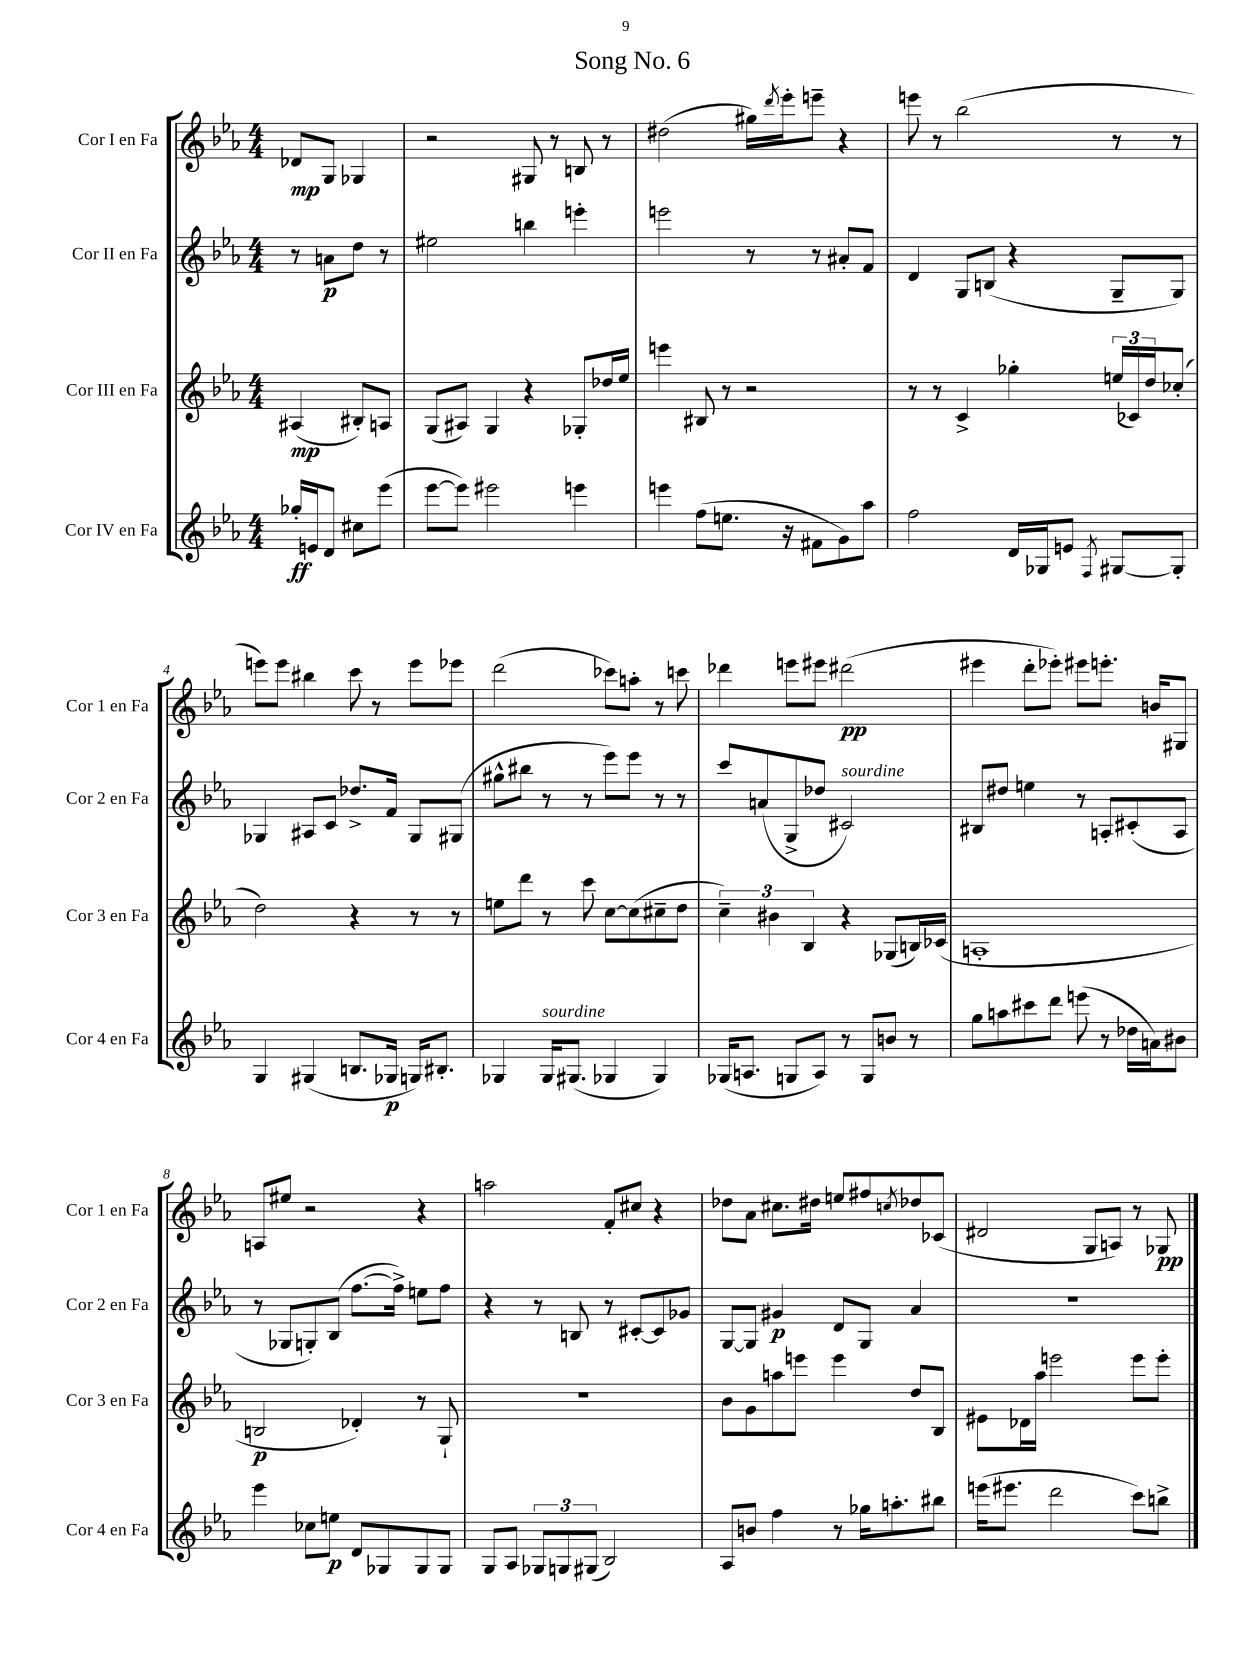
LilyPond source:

\header { title = "Song No. 6" }
<<
\new StaffGroup <<
\new Staff = "s0" \with { instrumentName = "Cor I en Fa" shortInstrumentName = "Cor 1 en Fa" } {
    \clef treble \key ees \major \numericTimeSignature \time 4/4 \partial 2
    des'8\mp g8 ges4 |
    r2 gis8 r8 b8 r8 |
    dis''2( gis''16) \acciaccatura { d'''8 } ees'''16-. e'''8-- r4 |
    e'''8 r8 bes''2( r8 r8 |
    e'''8) e'''8 bis''4 c'''8 r8 e'''8 ees'''8 |
    d'''2( ces'''8) a''8-. r8 c'''8 |
    des'''4 e'''8 eis'''8 dis'''2\pp( |
    eis'''4 d'''8-. ees'''8-.) eis'''8 e'''8.-. b'16 gis8 |
    a8 eis''8 r2 r4 |
    a''2 f'8-. cis''8 r4 |
    des''8 aes'8 cis''8. dis''16 e''8 fis''8 \acciaccatura { c''8 } des''8 ces'8( |
    dis'2 g8 a8) r8 ges8\pp \bar "|." |
}
\new Staff = "s1" \with { instrumentName = "Cor II en Fa" shortInstrumentName = "Cor 2 en Fa" } {
    \clef treble \key ees \major \numericTimeSignature \time 4/4 \partial 2
    r8 a'8\p d''8 r8 |
    eis''2 b''4 e'''4-. |
    e'''2 r8 r8 ais'8-. f'8 |
    d'4 g8 b8( r4 g8-- g8) |
    ges4 ais8 c'8 des''8.-> f'16 ges8 gis8( |
    gis''8-^ bis''8 r8 r8 ees'''8) ees'''8 r8 r8 |
    c'''8 a'8( g8-> des''8 cis'2^\markup { \italic "sourdine" }) |
    bis8 dis''8 e''4 r8 a8-. cis'8-.( a8 |
    r8 ges8 g8-.) bes8( f''8.~ f''16->) e''8 f''8 |
    r4 r8 b8 r8 cis'8~-. cis'8 ges'8 |
    g8~ g8 gis'4\p d'8 g8 aes'4 |
    R1 \bar "|." |
}
\new Staff = "s2" \with { instrumentName = "Cor III en Fa" shortInstrumentName = "Cor 3 en Fa" } {
    \clef treble \key ees \major \numericTimeSignature \time 4/4 \partial 2
    ais4\mp( bis8-.) a8 |
    g8( ais8) g4 r4 ges8-. des''16 ees''16 |
    e'''4 bis8 r8 r2 |
    r8 r8 c'4-> ges''4-. \tuplet 3/2 { e''16( ces'16) d''16 } ces''8-.( |
    d''2) r4 r8 r8 |
    e''8 d'''8 r8 c'''8 c''8~ c''8( cis''8-- d''8 |
    \tuplet 3/2 { c''4--) bis'4 bes4 } r4 ges8( b16) ces'16( |
    a1-. |
    b2\p des'4-.) r8 g8-! |
    R1 |
    bes'8 g'8 a''8 e'''8 e'''4 d''8 bes8 |
    eis'8 des'16 aes''16 e'''2 e'''8 e'''8-. \bar "|." |
}
\new Staff = "s3" \with { instrumentName = "Cor IV en Fa" shortInstrumentName = "Cor 4 en Fa" } {
    \clef treble \key ees \major \numericTimeSignature \time 4/4 \partial 2
    ges''16-.\ff e'16 d'8 cis''8 ees'''8( |
    ees'''8~ ees'''8) eis'''2 e'''4 |
    e'''4 f''8( e''8. r16 fis'8 g'8) aes''8 |
    f''2 d'16 ges16 e'8 \acciaccatura { f8 } gis8~ gis8-. |
    g4 gis4( b8. ges16\p g16) bis8.-. |
    ges4 ges16^\markup { \italic "sourdine" } gis8.( ges4 ges4) |
    ges16( a8. g8 a8) r8 g8 b'8 r8 |
    g''8 a''8 cis'''8 d'''8 e'''8( r8 des''16 a'16) bis'8 |
    ees'''4 ces''8 e''8\p d'8 ges8 ges8 ges8 |
    g8 aes8 \tuplet 3/2 { ges8 g8 gis8( } bes2) |
    aes8 b'8 f''4 r8 ges''16 a''8.-. bis''8 |
    e'''16( eis'''8. d'''2 c'''8) b''8-> \bar "|." |
}
>>
>>
